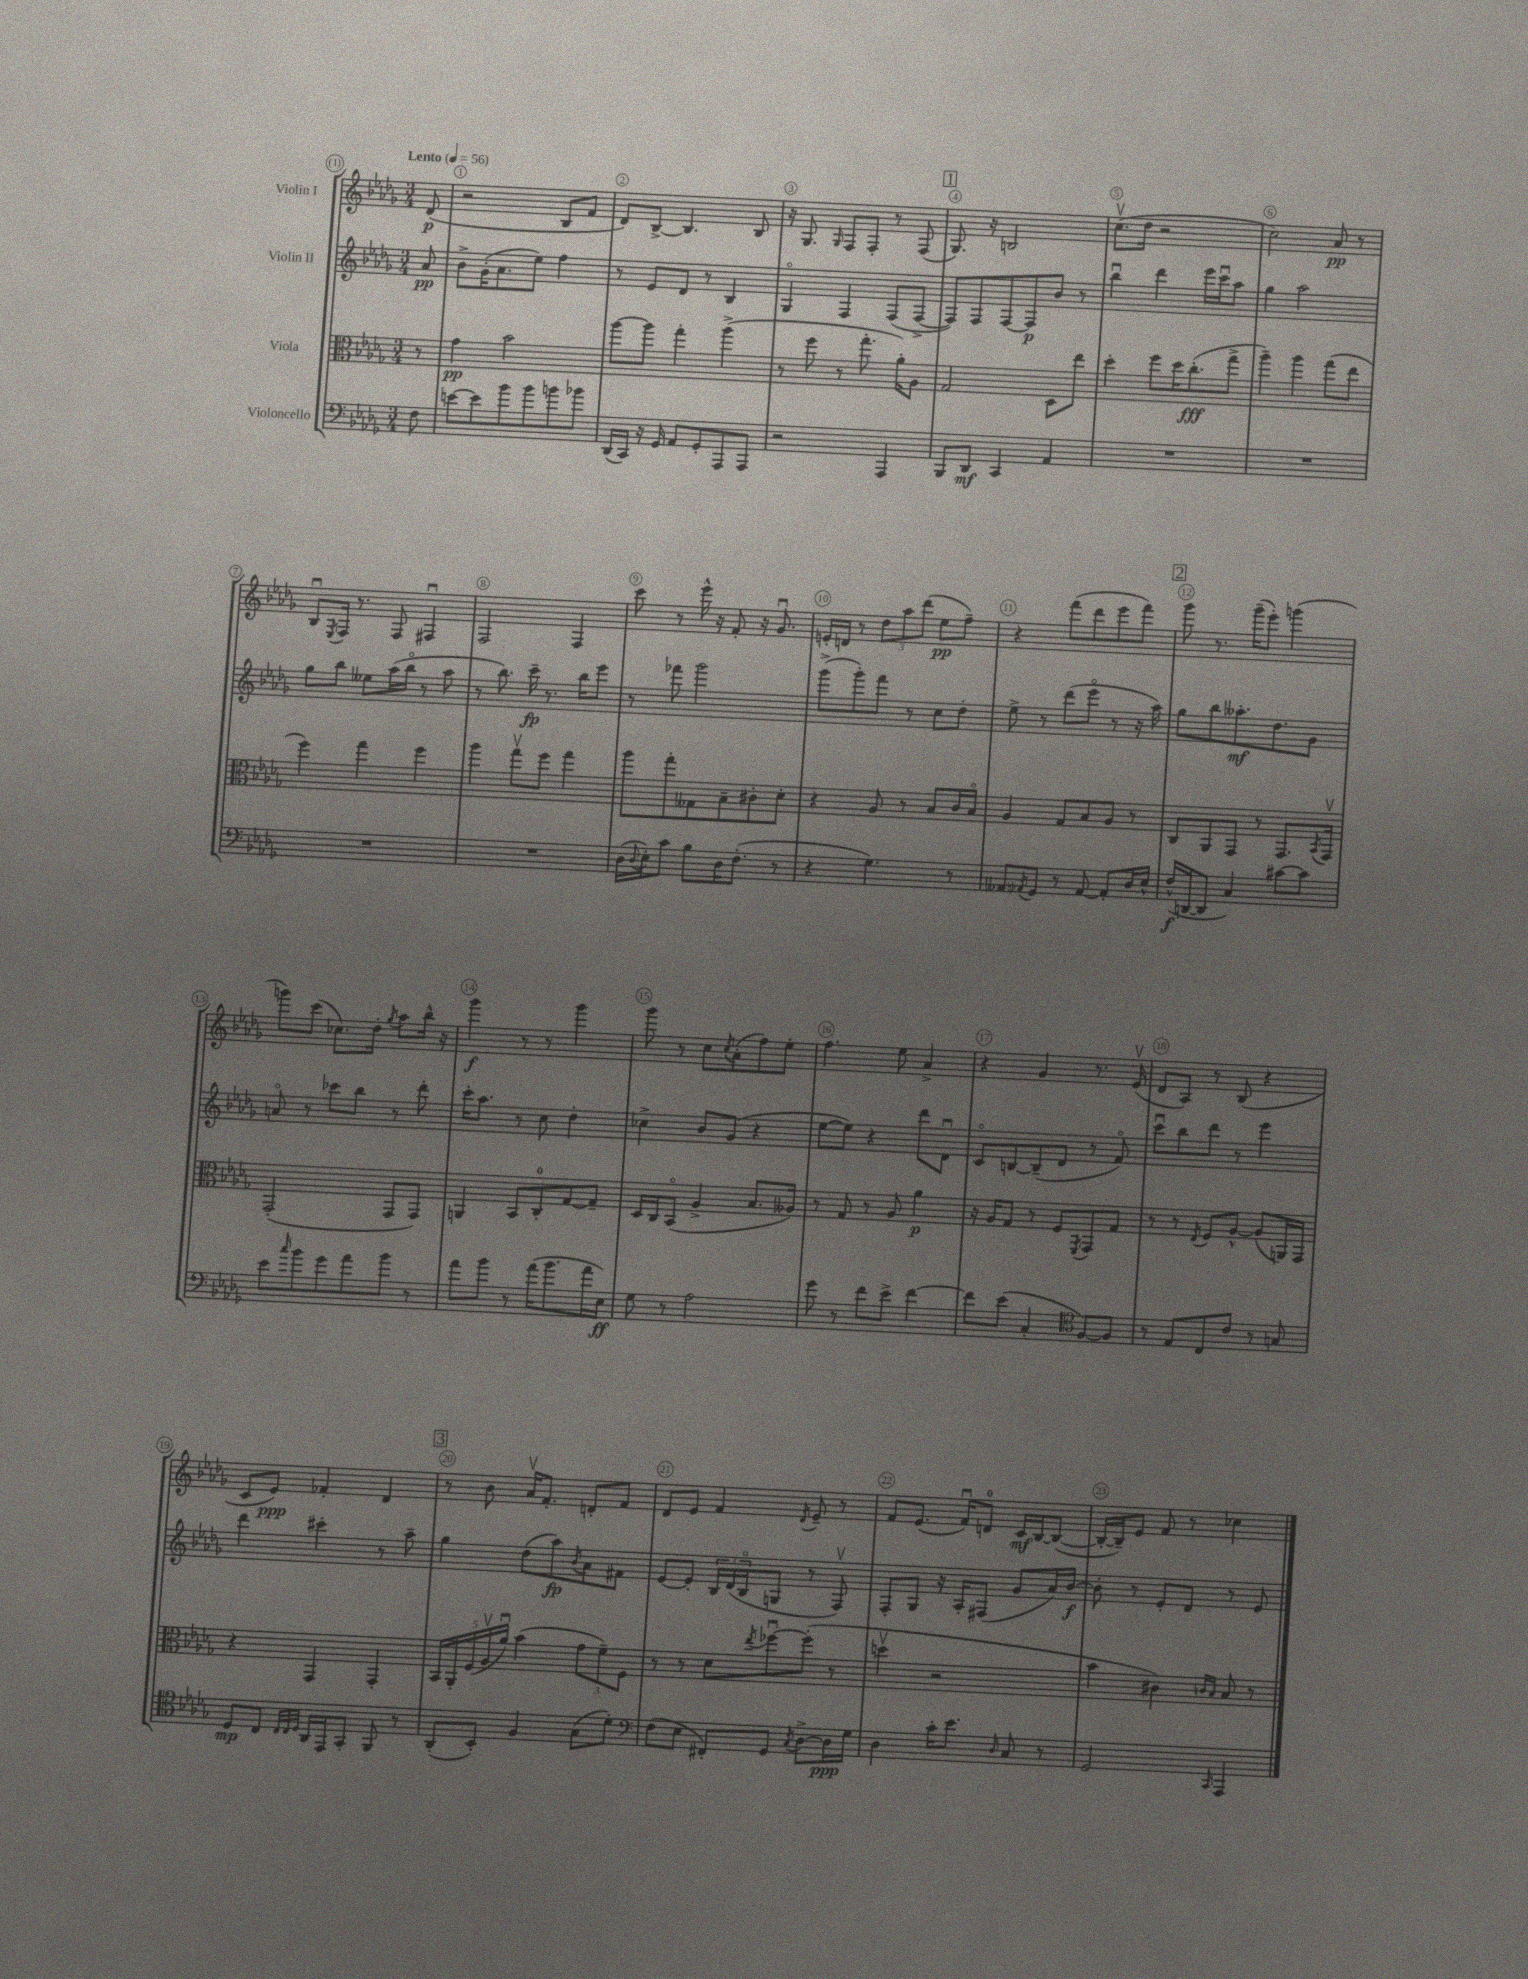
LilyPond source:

<<
\new StaffGroup <<
\new Staff = "s0" \with { instrumentName = "Violin I" } {
    \clef treble \key des \major \numericTimeSignature \time 3/4 \partial 8 \tempo "Lento" 4 = 56
    des'8\p( |
    r2 bes8 f'8 |
    des'8) bes8~-> bes4. bes8 |
    r16 ges8. \grace { ges16 } f8 f8-. r8 f8( |
    \mark \markup { \box "1" } ges8.) r16 b2 |
    c''8.\upbow( des''16 r2 |
    c''2) aes'8\pp r8 |
    bes8\downbow \acciaccatura { ees8 } f16 r8. f8 fis4\downbow |
    f2 f4 |
    c'''8 r8 ees'''16-^ r16 f'8-. r16 ges'8.\downbow |
    e'16-. d'16 r8 \tuplet 3/2 { des''8 aes''8 des'''8( } ees''8\pp f''8--) |
    r4 f'''8( des'''8 ees'''8 f'''8) |
    \mark \markup { \box "2" } ges'''8 r8. ges'''16--( ees'''8-.) g'''4( |
    g'''8) c'''8( ces''8.) des''16-. \acciaccatura { ges''8 } aes''8 bes''16-^ r16 |
    ges'''4\f r8 r8 ges'''4 |
    ges'''8 r8 c''8 \acciaccatura { c''8 } aes'8-.( f''8) ees''8-. |
    f''4. ees''8 aes'4-> |
    r4 ges'4 r8. ees'16\upbow( |
    des'8 aes8) r8 bes8( r4 |
    c'8 ees'8\ppp) fes'4-. des'4 |
    \mark \markup { \box "3" } r8 bes'8 aes'16\upbow f'8.-. d'8-. f'8 |
    des'8 ees'8 f'4 \acciaccatura { des'8 } ees'8-- r8 |
    f'8 ees'8.( f'16\downbow) d'8-0 c'16\mf bes16~ bes8~( |
    bes16~-. bes16--) ees'8 f'8 r8 ces''4 \bar "|." |
}
\new Staff = "s1" \with { instrumentName = "Violin II" } {
    \clef treble \key des \major \numericTimeSignature \time 3/4 \partial 8
    aes'8\pp |
    bes'8-> ges'16-.( aes'8. ees''8) f''4 |
    r8 ees'8 des'8 r8 bes4 |
    ges4\flageolet f4 f8( f8~-> |
    \mark \markup { \box "1" } f8) f8 f8~ f8\p bes'8 r8 |
    bes''4\downbow des'''4 ees'''16 c'''16\downbow aes''8 |
    ges''4 aes''2 |
    ges''8 bes''8 eeses''8 aes''16( bes''16\flageolet r8 aes''8 |
    r8 bes''8.) c'''16--\fp r8. bes''16 ees'''8 |
    r8 fes'''8 ges'''2 |
    ges'''8->( ges'''8-.) f'''8 r8 c''8 des''8-. |
    ees''8-> r8 des'''8( ees'''8\flageolet r8 r16 aes''16) |
    \mark \markup { \box "2" } ges''8 bes''8 aeses''8.-.\mf des''8. ges'8 |
    a'8\flageolet r8 ces'''8 bes''8 r8 des'''8-. |
    c'''16-. aes''8. r8 c''8 des''4-. |
    ces''4-> bes'8 ges'8( r4 |
    ees''8~ ees''8) r4 des'''8 des'8\downbow |
    c'8\flageolet b8~ b8--( des'8 r8 f'8\flageolet) |
    c'''8\downbow bes''8 des'''8 r8 ees'''4 |
    des'''4 cis'''4-. r8 aes''8-- |
    \mark \markup { \box "3" } ges''4 des''8( aes''8\fp) \acciaccatura { bes'8 } aes'8 fis'8 |
    ees'8~ ees'8-. \tuplet 3/2 { bes16 des'16( bes16\flageolet } g8 r8 f8\upbow) |
    f8-. ges8 r16 aes16-. fis8( ges'8 aes'16) bes'16~\f |
    bes'8-. r8 ees'8-. des'8 r8 ees'8 \bar "|." |
}
\new Staff = "s2" \with { instrumentName = "Viola" } {
    \clef alto \key des \major \numericTimeSignature \time 3/4 \partial 8
    r8 |
    ges'4\pp bes'2 |
    aes''8~ aes''8 ges''4-. aes''4->( |
    r8 f''8 r8 ges''8.-. aes'16-.) aes8 |
    \mark \markup { \box "1" } ges2 des8 ees''8 |
    des''4-. f''8 des''16 c''8.-.\fff( ges''8-> |
    aes''4--) aes''4 ges''8( ees''8 |
    f''4) ges''4 f''4 |
    aes''4 ges''8\upbow f''8 ges''4 |
    aes''8 ges''8-. geses8 bes8-- cis'8-. des'8-. |
    r4 aes8 r8 bes8 c'16 bes16\flageolet |
    aes4 ges8 bes8 aes8 r8 |
    \mark \markup { \box "2" } c8 aes,8 ges,8 r8 ges,8. \acciaccatura { bes,8 } ges,16\upbow |
    ges,2-.( ges,8 ges,8) |
    a,4 bes,8 c8-0-. ges8~ ges8-- |
    des16 c16 bes,8\flageolet( aes4-> bes8. aeses16) |
    r8 ges8 r8 aes8 aes'4\p |
    r16 aes16 ges8 r8 f8 \acciaccatura { f,8 } ges,8 ges8 |
    r8 r8 \acciaccatura { ees8 } f8 aes8~-^ aes8( a,16) ges,16 |
    r4 ges,4 ges,4-. |
    \mark \markup { \box "3" } \tuplet 5/4 { bes,16 aes,16-. f16( aes16\upbow aes'16\downbow) } bes'4( \tuplet 3/2 { ges'8 f'8--) f8 } |
    r8 r8 des'8 \acciaccatura { ees''8 } fes''8~\downbow fes''8-.( r8 |
    d''4\upbow r2 |
    bes'4 cis'4) \grace { c'16 bes16 } bes8 r8 \bar "|." |
}
\new Staff = "s3" \with { instrumentName = "Violoncello" } {
    \clef bass \key des \major \numericTimeSignature \time 3/4 \partial 8
    f8 |
    e'8~ e'8 bes'8 bes'8 b'8 bes'8 |
    des,16( c,16) r16 ges,16 aes,8 ges,8-. aes,,8 aes,,8 |
    r2 aes,,4 |
    \mark \markup { \box "1" } bes,,8 des,8\mf c,4 aes,4 |
    R2. |
    R2. |
    R2. |
    R2. |
    des16( \appoggiatura { des8 } ees16-.) c'8 bes8 des16 f8.-.( r8 |
    r4 ges4.) r8 |
    aeses,8 \acciaccatura { aes,8 } ges,8 r8 aes,8~ aes,8-. des16 ees16-^ |
    \mark \markup { \box "2" } f16-^\f( d,16~ d,8 c4) cis'8~ cis'8 |
    ees'8 \grace { c''16 } bes'8 ges'8 aes'8 bes'8 r8 |
    aes'8 bes'8 r8 aes'16( bes'8. aes'16 ees16\ff) |
    ges8 r8 aes2 |
    ges'8 r8 f'8 ees'8-> f'4~ |
    f'8 ees'8( c4-. \clef tenor f8~) f8 |
    r8 ees8 c8 c'8 r8 g8 |
    des8\mp c8 \grace { c32 c32 des32 } aes,16 ees,16 ges,8-. f,8 r8 |
    \mark \markup { \box "3" } aes,8-.( bes,8-.) f4 ges8( des'8-.) |
    \clef bass f8( ees8 fis,8-.) ges,8 \acciaccatura { c8 } des8~-> des16\ppp ges16 |
    des4 c'16-. ees'8. \grace { des16 } c8 r8 |
    ges,2 \grace { c,16 } aes,,4 \bar "|." |
}
>>
>>
\layout { \context { \Score \override BarNumber.break-visibility = ##(#f #t #t) barNumberVisibility = #all-bar-numbers-visible \override BarNumber.stencil = #(make-stencil-circler 0.1 0.3 ly:text-interface::print) } }
